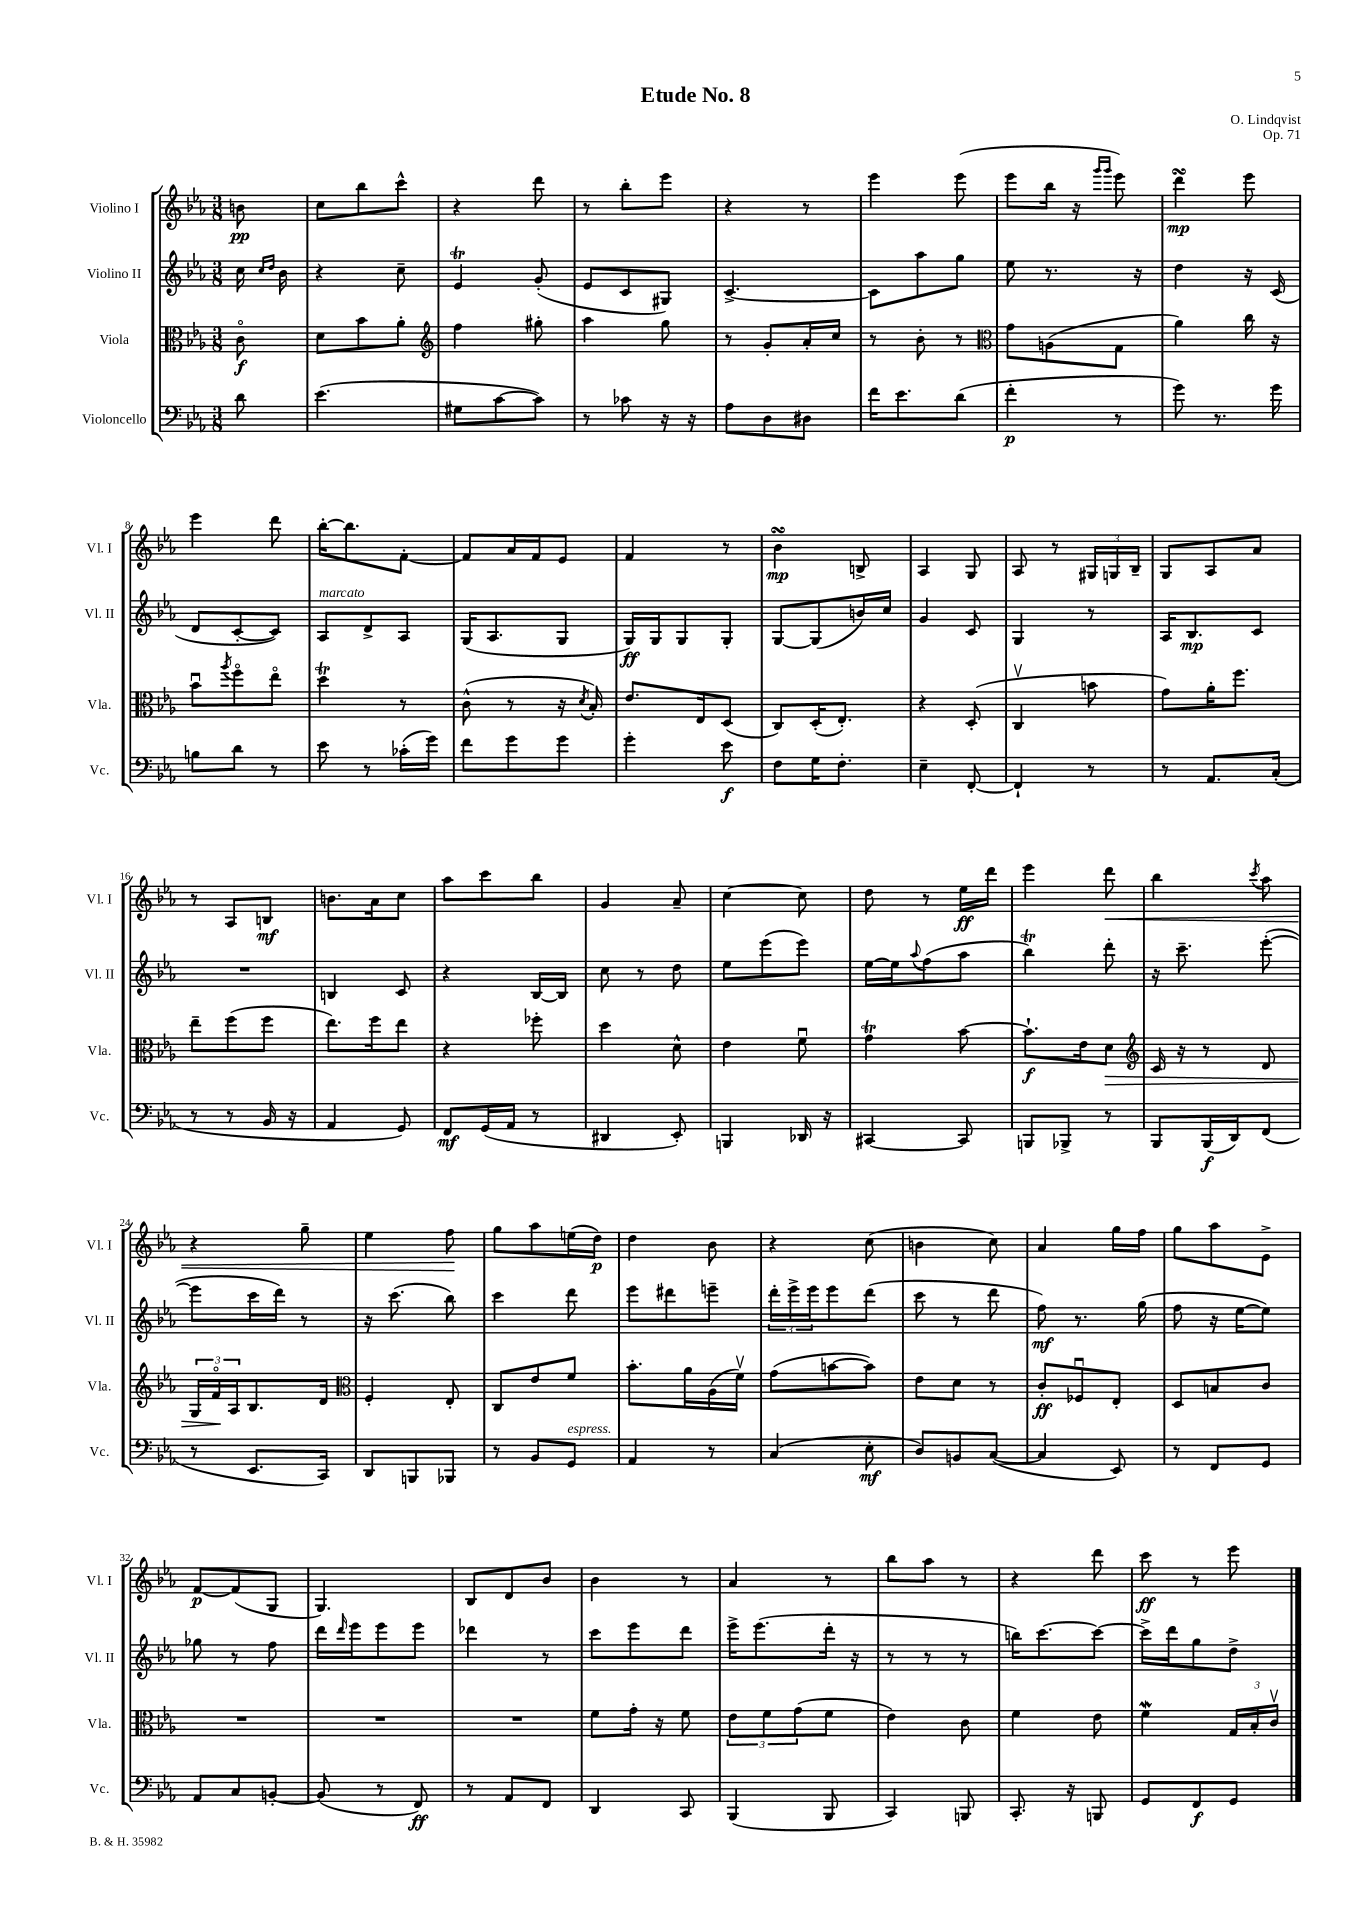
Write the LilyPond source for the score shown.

\header { title = "Etude No. 8" composer = "O. Lindqvist" opus = "Op. 71" }
<<
\new StaffGroup <<
\new Staff = "s0" \with { instrumentName = "Violino I" shortInstrumentName = "Vl. I" } {
    \clef treble \key ees \major \numericTimeSignature \time 3/8 \partial 8
    b'8\pp |
    c''8 bes''8 c'''8-^ |
    r4 d'''8 |
    r8 bes''8-. ees'''8 |
    r4 r8 |
    ees'''4 ees'''8( |
    ees'''8 bes''16 r16 \grace { g'''16 g'''16 } ees'''8) |
    d'''4\turn\mp ees'''8 |
    ees'''4 d'''8 |
    bes''16~-. bes''8. f'8~-. |
    f'8 aes'16 f'16 ees'8 |
    f'4 r8 |
    bes'4\turn\mp b8-> |
    aes4 g8 |
    aes8 r8 \tuplet 3/2 { gis16 g16 bes16-- } |
    g8 aes8 aes'8 |
    r8 aes8 b8\mf |
    b'8. aes'16 c''8 |
    aes''8 c'''8 bes''8 |
    g'4 aes'8-- |
    c''4~ c''8 |
    d''8 r8 ees''16\ff d'''16 |
    ees'''4 d'''8\< |
    bes''4 \acciaccatura { c'''8 } aes''8 |
    r4 g''8-- |
    ees''4 f''8\! |
    g''8 aes''8 e''16( d''16\p) |
    d''4 bes'8 |
    r4 c''8( |
    b'4 c''8) |
    aes'4 g''16 f''16 |
    g''8 aes''8 ees'8-> |
    f'8~\p f'8( g8 |
    g4.) |
    bes8 d'8 bes'8 |
    bes'4 r8 |
    aes'4 r8 |
    bes''8 aes''8 r8 |
    r4 d'''8 |
    c'''8\ff r8 ees'''8 \bar "|." |
}
\new Staff = "s1" \with { instrumentName = "Violino II" shortInstrumentName = "Vl. II" } {
    \clef treble \key ees \major \numericTimeSignature \time 3/8 \partial 8
    c''16 \grace { c''16 d''16 } bes'16 |
    r4 c''8-- |
    ees'4\trill g'8-.( |
    ees'8 c'8 gis8) |
    c'4.~-> |
    c'8 aes''8 g''8 |
    ees''8 r8. r16 |
    d''4 r16 c'16( |
    d'8 c'8~-. c'8) |
    aes8^\markup { \italic "marcato" } d'8-> aes8 |
    g16( aes8. g8 |
    g16\ff) g16 g8 g8-. |
    g8~ g8( b'16) c''16 |
    g'4 c'8 |
    g4 r8 |
    aes16 bes8.\mp c'8 |
    R4. |
    b4 c'8 |
    r4 bes16~ bes16 |
    c''8 r8 d''8 |
    ees''8 ees'''8( ees'''8) |
    ees''16~ ees''16 \appoggiatura { aes''8 } f''8( aes''8 |
    bes''4\trill) d'''8-. |
    r16 c'''8.-- ees'''8~-.( |
    ees'''8 c'''16 d'''16) r8 |
    r16 c'''8.( bes''8) |
    c'''4 d'''8 |
    ees'''8 dis'''8 e'''8-- |
    \tuplet 3/2 { d'''16-. ees'''16-> ees'''16 } ees'''8 d'''8( |
    c'''8 r8 d'''8 |
    f''8\mf) r8. g''16( |
    f''8 r16 ees''16~ ees''8) |
    ges''8 r8 f''8 |
    d'''16 \grace { d'''16 } ees'''16 ees'''8 ees'''8 |
    des'''4 r8 |
    c'''8 ees'''8 d'''8 |
    ees'''16-> ees'''8.( d'''16-. r16 |
    r8 r8 r8 |
    b''16) c'''8.~ c'''8~ |
    c'''16-> d'''16 g''8 d''8-> \bar "|." |
}
\new Staff = "s2" \with { instrumentName = "Viola" shortInstrumentName = "Vla." } {
    \clef alto \key ees \major \numericTimeSignature \time 3/8 \partial 8
    c'8\flageolet\f |
    d'8 bes'8 aes'8-. |
    \clef treble f''4 gis''8-. |
    aes''4 g''8 |
    r8 g'8-. aes'16-. c''16 |
    r8 bes'8-. r8 |
    \clef alto g'8 a8( g8 |
    aes'4) c''16 r16 |
    bes'8\downbow \acciaccatura { aes''8 } f''8\flageolet ees''8\flageolet |
    d''4\trill r8 |
    c'8-^( r8 r16 \acciaccatura { d'8 } bes16-.) |
    ees'8. ees16 d8( |
    c8) d16-.( ees8.-.) |
    r4 d8-.( |
    c4\upbow b'8 |
    g'8) aes'16-. f''8. |
    ees''8-- f''8( f''8 |
    ees''8.) f''16 ees''8 |
    r4 fes''8-. |
    d''4 d'8-^ |
    ees'4 f'8\downbow |
    g'4\trill bes'8~ |
    bes'8.-!\f ees'16 d'8\> |
    \clef treble c'16 r16 r8 d'8 |
    \tuplet 3/2 { g16 f'16\flageolet\! aes16 } bes8. d'16 |
    \clef alto f4-. ees8-. |
    c8 ees'8 f'8 |
    bes'8.-. aes'16 aes16( f'16\upbow) |
    g'8( b'8~ b'8) |
    ees'8 d'8 r8 |
    c'8-.\ff fes8\downbow ees8-. |
    d8 b8 c'8 |
    R4. |
    R4. |
    R4. |
    f'8 g'16-. r16 f'8 |
    \tuplet 3/2 { ees'8 f'8 g'8( } f'8 |
    ees'4) c'8 |
    f'4 ees'8 |
    f'4\mordent \tuplet 3/2 { g16 bes16-. c'16\upbow } \bar "|." |
}
\new Staff = "s3" \with { instrumentName = "Violoncello" shortInstrumentName = "Vc." } {
    \clef bass \key ees \major \numericTimeSignature \time 3/8 \partial 8
    d'8 |
    ees'4.( |
    gis8 c'8~ c'8) |
    r8 ces'8 r16 r16 |
    aes8 d8 dis8 |
    f'16 ees'8. d'8( |
    f'4-.\p r8 |
    g'8) r8. g'16 |
    b8 d'8 r8 |
    ees'8 r8 ces'16-.( g'16) |
    f'8 g'8 g'8 |
    g'4-. ees'8\f |
    f8 g16 f8.-. |
    ees4-- f,8~-. |
    f,4-! r8 |
    r8 aes,8. c16-.( |
    r8 r8 bes,16 r16 |
    aes,4 g,8) |
    f,8\mf g,16( aes,16 r8 |
    dis,4 ees,8-.) |
    b,,4 des,16 r16 |
    cis,4~ cis,8 |
    b,,8 bes,,8-> r8 |
    bes,,8 bes,,16\f( d,16) f,8( |
    r8 ees,8. c,16) |
    d,8 b,,8 bes,,8 |
    r8 bes,8 g,8^\markup { \italic "espress." } |
    aes,4 r8 |
    c4( ees8-.\mf |
    d8) b,8 c8~( |
    c4 ees,8) |
    r8 f,8 g,8 |
    aes,8 c8 b,8~-. |
    b,8( r8 f,8\ff) |
    r8 aes,8 f,8 |
    d,4 c,8 |
    bes,,4( bes,,8 |
    c,4) b,,8 |
    c,8.-. r16 b,,8 |
    g,8 f,8\f g,8 \bar "|." |
}
>>
>>
